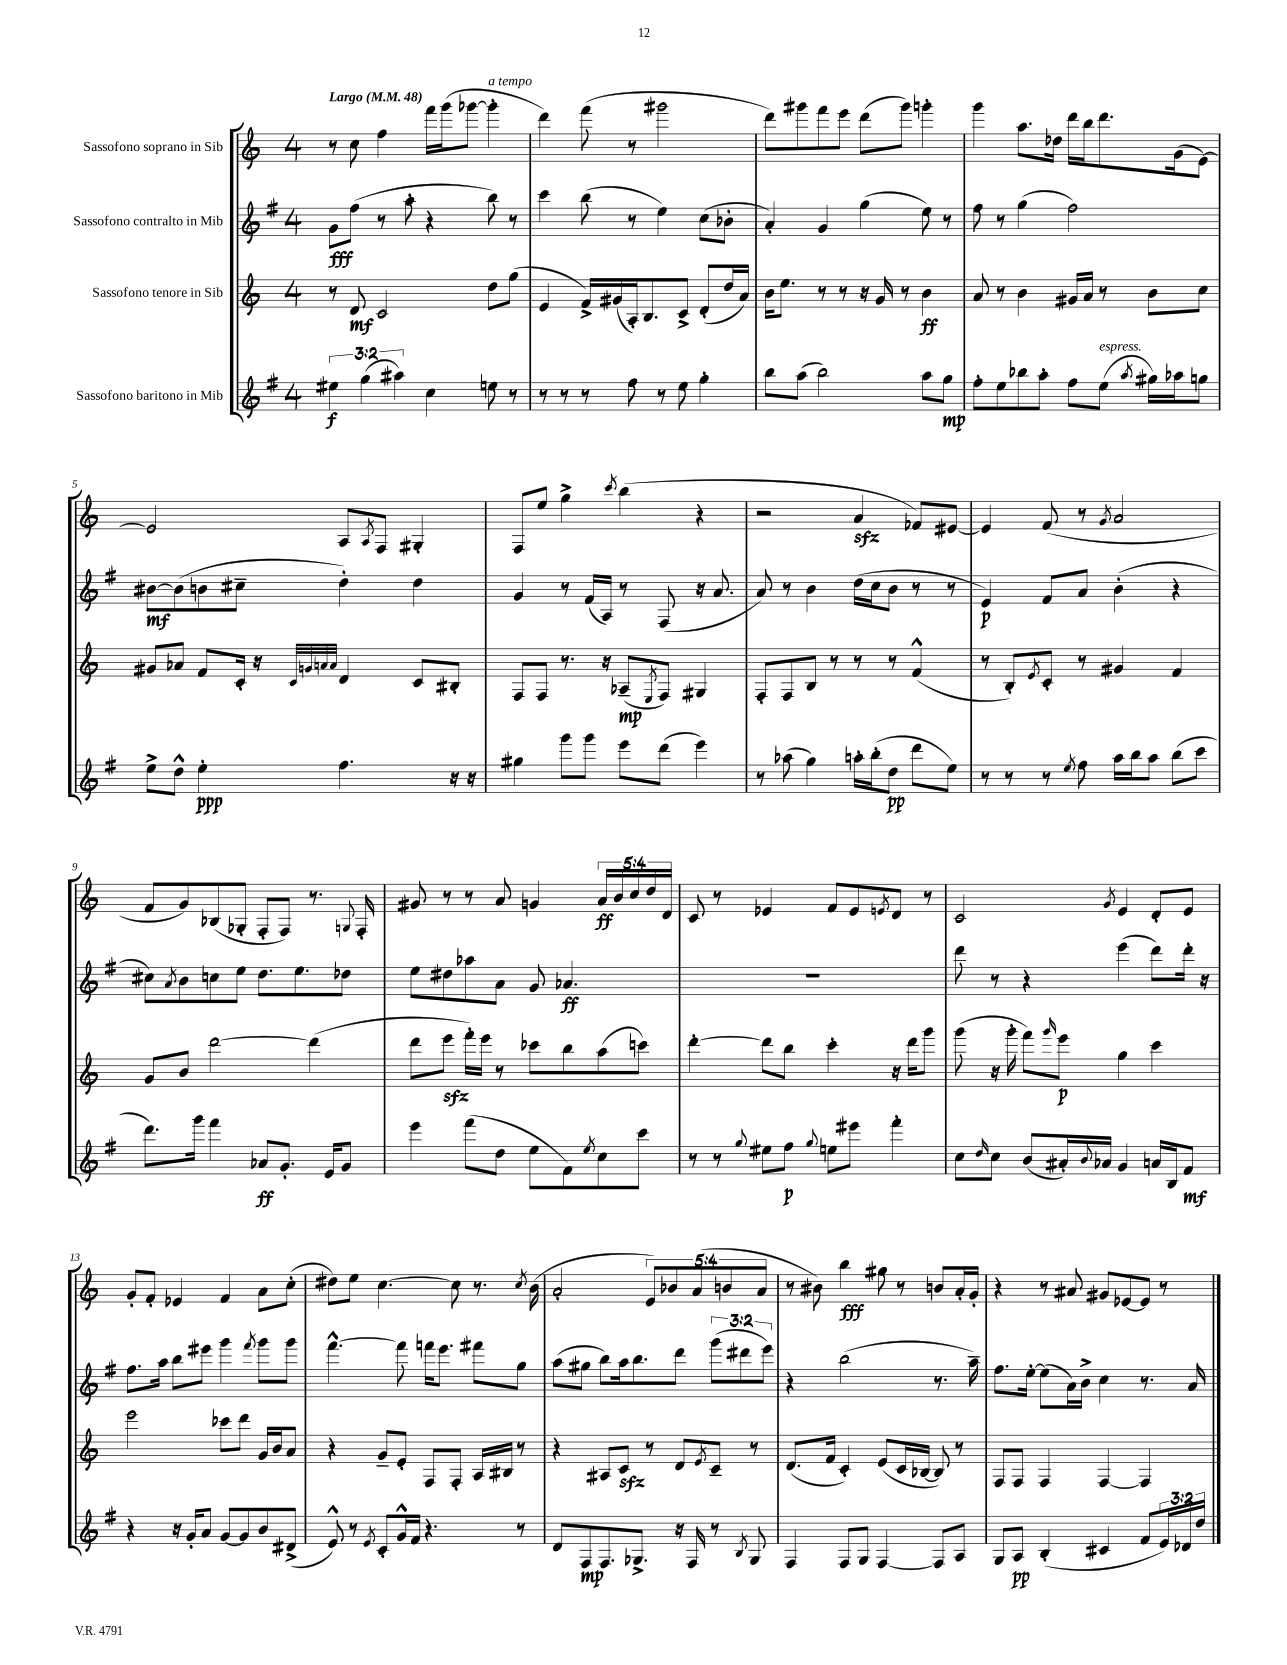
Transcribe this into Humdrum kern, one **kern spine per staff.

**kern	**dynam	**kern	**dynam	**kern	**dynam	**kern	**dynam
*part4	*part4	*part3	*part3	*part2	*part2	*part1	*part1
*staff4	*staff4	*staff3	*staff3	*staff2	*staff2	*staff1	*staff1
*I"Sassofono baritono in Mib	*	*I"Sassofono tenore in Sib	*	*I"Sassofono contralto in Mib	*	*I"Sassofono soprano in Sib	*
*clefG2	*	*clefG2	*	*clefG2	*	*clefG2	*
*k[f#]	*	*k[]	*	*k[f#]	*	*k[]	*
*M4/4	*	*M4/4	*	*M4/4	*	*M4/4	*
*MM48	*	*MM48	*	*MM48	*	*MM48	*
=1	=1	=1	=1	=1	=1	=1	=1
!	!	!	!	!	!	!LO:TX:a:B:t=Largo	!
6ee#X\	f	8r	.	8g\L	fff	8r	.
.	.	8d/	mf	(8ff#\J	.	8cc\	.
(6gg\	.	.	.	.	.	.	.
.	.	2c/	.	8r	.	4ff\	.
6aa#X\)	.	.	.	.	.	.	.
.	.	.	.	8aa'\	.	.	.
4cc\	.	.	.	4r	.	16fff\LL	.
.	.	.	.	.	.	(16ggg\J	.
.	.	.	.	.	.	[8ggg-X\J	.
!	!	!	!	!	!	!LO:TX:a:i:t=a tempo	!
8een\	.	8dd\L	.	8bb\)	.	4ggg-'\]	.
8r	.	(8gg\J	.	8r	.	.	.
=2	=2	=2	=2	=2	=2	=2	=2
8r	.	4e/	.	4ccc\	.	4ddd\)	.
8r	.	.	.	.	.	.	.
8r	.	16f^/LL)	.	(8bb\	.	(8fff\	.
.	.	(16g#X/	.	.	.	.	.
8ff#\	.	16A'/J)	.	8r	.	8r	.
.	.	8.B/	.	.	.	.	.
8r	.	.	.	4ee\)	.	2ggg#X\	.
8ee\	.	8c^/J	.	.	.	.	.
4gg'\	.	(8d'/L	.	(8cc\L	.	.	.
.	.	16dd/L	.	8b-X'\J	.	.	.
.	.	16a/JJ)	.	.	.	.	.
=3	=3	=3	=3	=3	=3	=3	=3
8bb\L	.	16b\KL	.	4a'/)	.	8ddd\L)	.
.	.	8.ee\J	.	.	.	.	.
(8aa\J	.	.	.	.	.	8ggg#X\	.
2bb\)	.	8r	.	4g/	.	8fff\	.
.	.	8r	.	.	.	8eee\J	.
.	.	16r	.	(4gg\	.	(8ddd\L	.
.	.	16g/	.	.	.	.	.
.	.	8r	.	.	.	8ggg#\J)	.
8aa\L	.	4b\	ff	8ee\)	.	4gggn'\	.
8gg\J	mp	.	.	8r	.	.	.
=4	=4	=4	=4	=4	=4	=4	=4
8ff#'\L	.	8a/	.	8ff#\	.	4ggg\	.
8ee\	.	8r	.	8r	.	.	.
8bb-X\	.	4b\	.	(4gg\	.	8.aa\L	.
8aa'\J	.	.	.	.	.	.	.
.	.	.	.	.	.	16dd-X\Jk	.
8ff#\L	.	16g#X/LL	.	2ff#\)	.	16ddd\LL	.
.	.	16a/JJ	.	.	.	16bb\J	.
!LO:TX:a:i:t=espress.	!	!	!	!	!	!	!
(8ee\J	.	8r	.	.	.	8.ddd\	.
8qaa/	.	.	.	.	.	.	.
16gg#X\LL)	.	8b\L	.	.	.	.	.
16aa-X\J	.	.	.	.	.	(16g\k	.
8ggn\J	.	8cc\J	.	.	.	[8e\J)	.
!!LO:LB:g=z
=5	=5	=5	=5	=5	=5	=5	=5
8ee^\L	.	8g#X/L	.	[8b#X\L	mf	2e/]	.
8dd^^\J	.	8a-X/J	.	(8b#\]	.	.	.
4ee'\	ppp	8f/L	.	8bn\	.	.	.
.	.	16c'/Jk	.	8cc#X~\J	.	.	.
.	.	16r	.	.	.	.	.
.	.	32qqc/LLL	.	.	.	.	.
.	.	32qqgn/	.	.	.	.	.
.	.	32qqan/	.	.	.	.	.
.	.	32qqa/JJJ	.	.	.	.	.
4.ff#\	.	4d/	.	4dd'\)	.	8A/L	.
.	.	.	.	.	.	8qA/	.
.	.	.	.	.	.	8F/J	.
.	.	8c/L	.	4dd\	.	4G#X'/	.
16r	.	8B#X'/J	.	.	.	.	.
16r	.	.	.	.	.	.	.
=6	=6	=6	=6	=6	=6	=6	=6
4gg#X\	.	8F/L	.	4g/	.	8F/L	.
.	.	8F/J	.	.	.	8ee/J	.
8ggg\L	.	8.r	.	8r	.	4gg^\	.
8ggg\J	.	.	.	(16f#/LL	.	.	.
.	.	16r	.	16A/JJ)	.	.	.
.	.	.	.	.	.	8qccc/	.
8eee\L	.	(8A-X~/L	mp	8r	.	(4bb\	.
.	.	8qE/	.	.	.	.	.
(8ddd\J	.	8F/J)	.	(8F#/	.	.	.
4eee\)	.	4G#X/	.	16r	.	4r	.
.	.	.	.	8.a/	.	.	.
=7	=7	=7	=7	=7	=7	=7	=7
8r	.	8F'/L	.	8a/)	.	2r	.
(8aa-X\	.	8F/	.	8r	.	.	.
4gg\)	.	8B/J	.	4b\	.	.	.
.	.	8r	.	.	.	.	.
16aan'\LL	.	8r	.	(16dd\LL	.	4azz/	.
(16bb'\J	.	.	.	16cc\J	.	.	.
8dd\J	pp	8r	.	8b\J	.	.	.
8ddd\L	.	(4f^^/	.	8r	.	8f-X/L)	.
8ee\J)	.	.	.	8r	.	[8e#X/J	.
=8	=8	=8	=8	=8	=8	=8	=8
8r	.	8r	.	4e/)	p	4e#/]	.
8r	.	8B'/L)	.	.	.	.	.
.	.	8qe/	.	.	.	.	.
8r	.	8c'/J	.	8f#/L	.	(8f/	.
8qee/	.	.	.	.	.	.	.
8ff#\	.	8r	.	8a/J	.	8r	.
.	.	.	.	.	.	8qg/	.
16aa\LL	.	4g#X/	.	(4b'\	.	2a/	.
16bb\J	.	.	.	.	.	.	.
8aa\J	.	.	.	.	.	.	.
(8bb\L	.	4f/	.	4r	.	.	.
8ccc\J	.	.	.	.	.	.	.
!!LO:LB:g=z
=9	=9	=9	=9	=9	=9	=9	=9
8.ddd\L)	.	8g/L	.	8cc#X\L)	.	8f/L	.
.	.	.	.	8qa/	.	.	.
.	.	8b/J	.	8b\	.	8g/)	.
16ggg\Jk	.	.	.	.	.	.	.
4fff#\	.	[2ddd\	.	8ccn\	.	(8B-X/	.
.	.	.	.	8ee\J	.	8G-X'/J	.
8a-X/L	ff	.	.	8.dd\L	.	8F'/L	.
8.g'/J	.	.	.	.	.	8F/J)	.
.	.	.	.	8.ee\	.	.	.
.	.	(4ddd\]	.	.	.	8.r	.
16e/KL	.	.	.	.	.	.	.
8g/J	.	.	.	8dd-X\J	.	.	.
.	.	.	.	.	.	8qqGn/	.
.	.	.	.	.	.	16F'/	.
=10	=10	=10	=10	=10	=10	=10	=10
4eee\	.	8ddd\L	.	8ee\L	.	8g#X/	.
.	.	8eeezz\J	.	8dd#X\	.	8r	.
(8fff#\L	.	16fff'\LL)	.	8aa-X\	.	8r	.
.	.	16eee\JJ	.	.	.	.	.
8dd\J	.	8r	.	8a\J	.	8a/	.
8ee\L	.	8ccc-X\L	.	8g/	.	4gn/	.
8f#\)	.	8bb\	.	4.a-X/	ff	.	.
8qee/	.	.	.	.	.	.	.
8cc\	.	(8aa\	.	.	.	20a/LL	ff
.	.	.	.	.	.	20b/	.
.	.	.	.	.	.	20cc/	.
8ccc\J	.	8cccn\J)	.	.	.	.	.
.	.	.	.	.	.	20dd/	.
.	.	.	.	.	.	20d/JJ	.
=11	=11	=11	=11	=11	=11	=11	=11
8r	.	[4ddd'\	.	1r	.	8c/	.
8r	.	.	.	.	.	8r	.
8qqgg/	.	.	.	.	.	.	.
8ee#X\L	.	8ddd\L]	.	.	.	4e-X/	.
8ff#\J	p	8bb\J	.	.	.	.	.
8qqgg/	.	.	.	.	.	.	.
8een\L	.	4ccc'\	.	.	.	8f/L	.
8eee#X\J	.	.	.	.	.	8e-/	.
.	.	.	.	.	.	8qen/	.
4fff#'\	.	16r	.	.	.	8d/J	.
.	.	16ddd\KL	.	.	.	.	.
.	.	8ggg\J	.	.	.	8r	.
=12	=12	=12	=12	=12	=12	=12	=12
8cc\L	.	(8ggg\	.	8ddd\	.	2c/	.
16qqdd/	.	.	.	.	.	.	.
8cc\J	.	16r	.	8r	.	.	.
.	.	16ggg'\	.	.	.	.	.
(8b/L	.	8fff\L)	.	4r	.	.	.
.	.	16qqggg/	.	.	.	.	.
16a#X'/L)	.	8eee\J	p	.	.	.	.
8qqb/	.	.	.	.	.	.	.
16a-X/JJ	.	.	.	.	.	.	.
.	.	.	.	.	.	8qg/	.
4g/	.	4gg\	.	(4eee\	.	4e/	.
16an/LL	.	4ccc\	.	8ddd\L)	.	8d'/L	.
16B/J	.	.	.	.	.	.	.
8f#/J	mf	.	.	16ddd'\Jk	.	8e/J	.
.	.	.	.	16r	.	.	.
!!LO:LB:g=z
=13	=13	=13	=13	=13	=13	=13	=13
4r	.	2eee\	.	8.ff#\L	.	8g'/L	.
.	.	.	.	.	.	8f'/J	.
.	.	.	.	16aa\Jk	.	.	.
16r	.	.	.	8bb\L	.	4e-X/	.
16g'/KL	.	.	.	.	.	.	.
8a/J	.	.	.	8eee#X\J	.	.	.
[8g/L	.	8ccc-X\L	.	4ggg\	.	4f/	.
8g/]	.	8ddd\J	.	.	.	.	.
.	.	.	.	8qfff#/	.	.	.
8b/	.	16g/LL	.	8ggg\L	.	8a\L	.
.	.	16b/J	.	.	.	.	.
(8d#X^/J	.	8a/J	.	8ggg\J	.	(8cc'\J	.
=14	=14	=14	=14	=14	=14	=14	=14
8e^^/)	.	4r	.	[4.fff#^^\	.	8dd#X\L)	.
8r	.	.	.	.	.	8ee\J	.
8qe/	.	.	.	.	.	.	.
8c'/L	.	8g~/L	.	.	.	[4.cc\	.
16g^^/L	.	8e'/J	.	8fff#\]	.	.	.
16f#/JJ	.	.	.	.	.	.	.
4.r	.	8F/L	.	16fffn\KL	.	.	.
.	.	.	.	8.eee\J	.	.	.
.	.	8F'/J	.	.	.	8cc\]	.
.	.	16A/LL	.	8fff#X\L	.	8.r	.
.	.	16B#X/JJ	.	.	.	.	.
8r	.	8r	.	8gg\J	.	.	.
.	.	.	.	.	.	8qcc/	.
.	.	.	.	.	.	(16b\	.
=15	=15	=15	=15	=15	=15	=15	=15
8d/L	.	4r	.	(8aa\L	.	2a'/	.
8F#/	mp	.	.	8gg#X\J	.	.	.
8.F#/	.	8A#X/L	.	8bb\L)	.	.	.
.	.	8czz/J	.	16aa\k	.	.	.
8.G-X^/J	.	.	.	8.bb\	.	.	.
.	.	8r	.	.	.	10e/L)	.
.	.	.	.	.	.	10b-X/	.
16r	.	8d/L	.	8ddd\J	.	.	.
16F#/	.	.	.	.	.	.	.
.	.	.	.	.	.	(10a/	.
.	.	8qe/	.	.	.	.	.
8r	.	8c~/J	.	(12ggg\L	.	.	.
.	.	.	.	.	.	10bn/	.
.	.	.	.	12ddd#X\	.	.	.
8qB/	.	.	.	.	.	.	.
8G-/	.	8r	.	.	.	.	.
.	.	.	.	.	.	10a/J	.
.	.	.	.	12eee\J)	.	.	.
=16	=16	=16	=16	=16	=16	=16	=16
4F#/	.	(8.d/L	.	4r	.	8r	.
.	.	.	.	.	.	8b#X\)	.
.	.	16f/Jk	.	.	.	.	.
8F#/L	.	4c'/)	.	(2bb\	.	4bb\	fff
8G/J	.	.	.	.	.	.	.
[4F#/	.	(8e/L	.	.	.	8gg#X\	.
.	.	16c/L	.	.	.	8r	.
.	.	[16B-X/JJ	.	.	.	.	.
8F#/L]	.	8B-/])	.	8.r	.	8bn/L	.
8A/J	.	8r	.	.	.	16a'/L	.
.	.	.	.	16aa~\)	.	16g'/JJ	.
=17	=17	=17	=17	=17	=17	=17	=17
8G/L	.	8F/L	.	8.ff#\L	.	4r	.
8A/J	pp	8F/J	.	.	.	.	.
.	.	.	.	[16ee'\Jk	.	.	.
(4B'/	.	4F/	.	(8ee\L]	.	8r	.
.	.	.	.	16a\L)	.	8a#X/	.
.	.	.	.	16b^\JJ	.	.	.
4c#X/	.	[4F/	.	4cc\	.	8g#X/L	.
.	.	.	.	.	.	[8e-X/	.
8f#/L	.	4F/]	.	8.r	.	8e-/J]	.
24e/L)	.	.	.	.	.	8r	.
24d-X/	.	.	.	.	.	.	.
.	.	.	.	16a/	.	.	.
24dd/JJ	.	.	.	.	.	.	.
==	==	==	==	==	==	==	==
*-	*-	*-	*-	*-	*-	*-	*-
